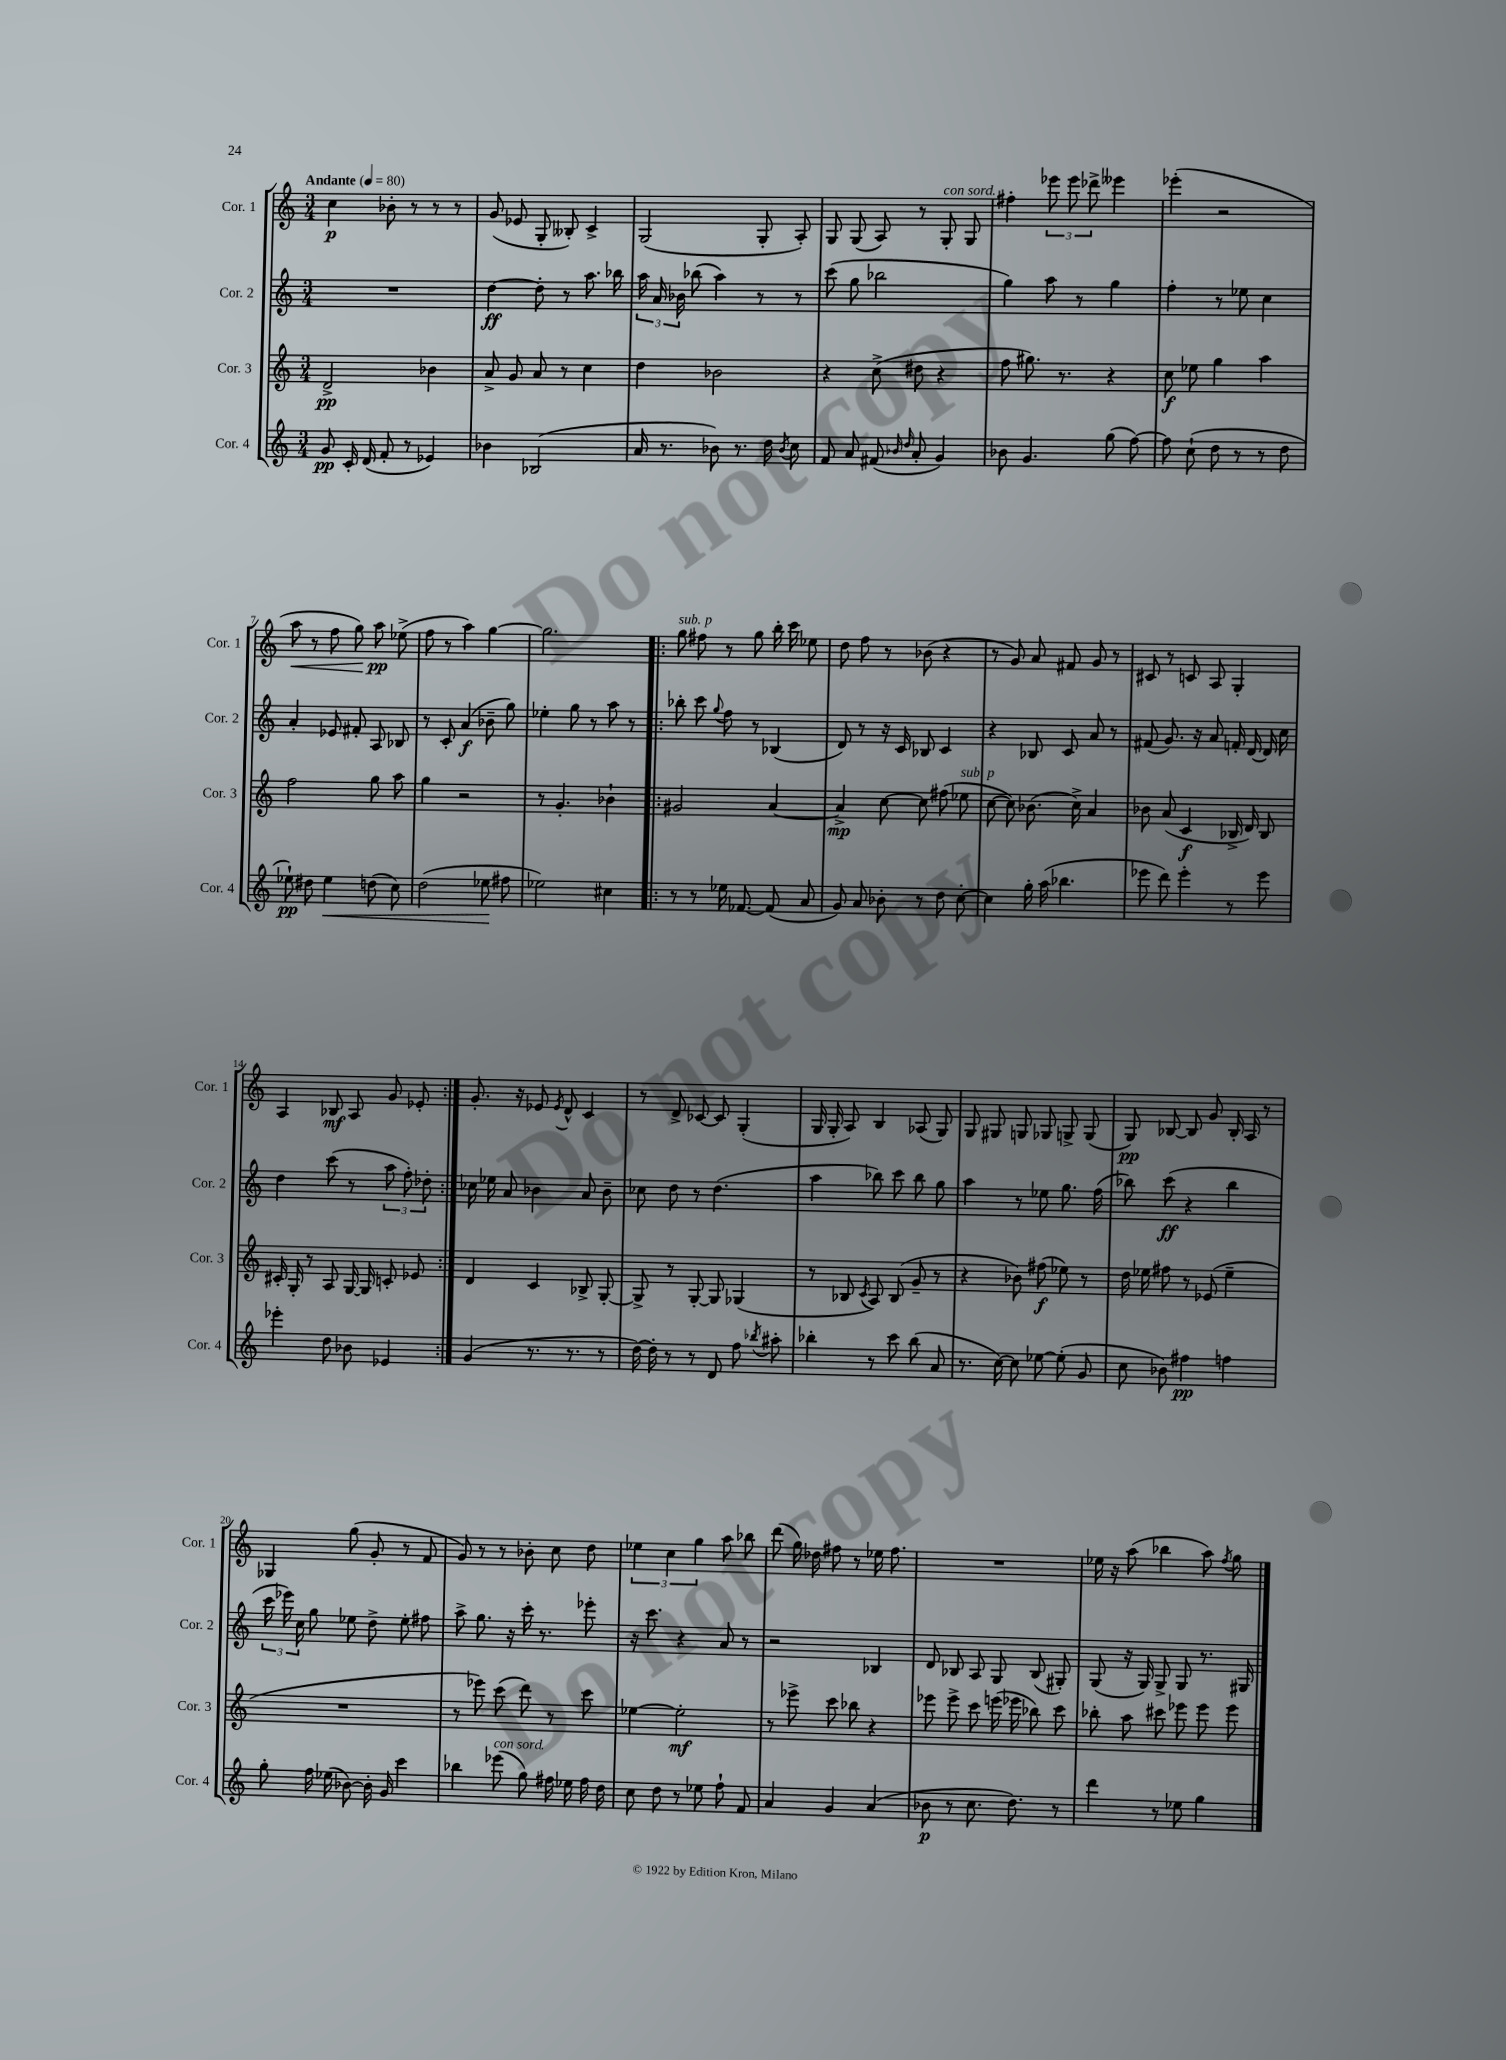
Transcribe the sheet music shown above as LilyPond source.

<<
\new StaffGroup <<
\new Staff = "s0" \with { instrumentName = "Cor. 1" shortInstrumentName = "Cor. 1" } {
    \clef treble \key c \major \numericTimeSignature \time 3/4 \tempo "Andante" 4 = 80
    \autoBeamOff c''4\p bes'8-. r8 r8 r8 |
    g'8( ees'8 g8-. beses8-.) c'4-> |
    g2( g8-. a8-.) |
    g8 g8( a8) r8 g8-.^\markup { \italic "con sord." } g8 |
    fis''4-. \tuplet 3/2 { ees'''8 ees'''8 des'''8-> } eeses'''4 |
    ees'''4-.( r2 |
    a''8\< r8 f''8 g''8\!) a''8\pp ees''8->( |
    f''8 r8 a''4) g''4~ |
    g''2. |
    \repeat volta 2 { g''8^\markup { \italic "sub. p" } fis''8 r8 g''8 b''16-. c'''16 ees''8 |
    d''8 f''8 r8 bes'8( r4 |
    r8 g'8) a'8 fis'8 g'8 r8 |
    cis'8 r8 c'8 a8 g4-. |
    a4 bes8\mf a8 g'8 ees'8-. | }
    g'8.-. r16 ees'8 \acciaccatura { ees'8 } d'8-^ c'4 |
    r8 d'8-> ces'8~ ces'8 g4-.( |
    g16 g16-. a8) b4 aes8( g8) |
    g8 gis8 g8 ges8 g8-> g8( |
    g8\pp) bes8~ bes8 g'8 bes16-. a16 r8 |
    ges4 g''8( g'8-. r8 f'8 |
    g'8) r8 r8 bes'8-. c''8 d''8 |
    \tuplet 3/2 { ees''4 c''4 g''4 } a''8 bes''8 |
    d'''8( g''16) des''16 fis''8 r8 ees''16 fis''8. |
    R2. |
    ees''16 r16 a''8( bes''4 a''8) \acciaccatura { f''8 } g''8 \bar "|." |
}
\new Staff = "s1" \with { instrumentName = "Cor. 2" shortInstrumentName = "Cor. 2" } {
    \clef treble \key c \major \numericTimeSignature \time 3/4
    \autoBeamOff R2. |
    d''4~\ff d''8-. r8 a''8. bes''16 |
    \tuplet 3/2 { a''16 a'16 bes'16 } bes''8( a''4) r8 r8 |
    c'''8( g''8 bes''2 |
    g''4) a''8 r8 g''4 |
    f''4-. r8 ees''8 c''4 |
    a'4-. ees'8 fis'8-. a8 bes8 |
    r8 c'8-. a'4\f( bes'8-- g''8) |
    ees''4-. g''8 r8 a''8 r8 |
    \repeat volta 2 { bes''8-. c'''8 \appoggiatura { g''8 } f''8 r8 bes4( |
    d'8) r8 r16 c'16 bes8 c'4 |
    r4 bes8 c'8 a'8 r8 |
    fis'8( g'8.) r16 a'8 f'16-. d'16~ d'16 c''16 |
    d''4 c'''8( r8 \tuplet 3/2 { a''8 f''8-.) des''8-. } | }
    ces''16 ees''16 a'8 bes'4 a'8 bes'8-- |
    ces''8 d''8 r8 d''4.( |
    a''4 bes''8) c'''8 bes''8 g''8 |
    a''4 r8 ees''8 g''8. f''16( |
    bes''8) c'''8\ff( r4 bes''4 |
    \tuplet 3/2 { c'''16 ees'''16) c''16 } g''8 ees''8 d''8-> ees''8-. fis''8 |
    a''8-> g''8. r16 c'''16-. r8. ees'''8-. |
    r16 c'''8. r4 a'8 r8 |
    r2 bes4 |
    d'8 bes8 a8 g8 bes8( gis8-.) |
    g8( r16 g16) g8-> g8 r8. gis16 \bar "|." |
}
\new Staff = "s2" \with { instrumentName = "Cor. 3" shortInstrumentName = "Cor. 3" } {
    \clef treble \key c \major \numericTimeSignature \time 3/4
    \autoBeamOff d'2->\pp bes'4 |
    a'8-> g'8 a'8 r8 c''4 |
    d''4 bes'2 |
    r4 c''8->( dis''8 r4 |
    f''8 gis''8.) r8. r4 |
    c''8\f ees''8 g''4 a''4 |
    f''2 g''8 a''8 |
    g''4 r2 |
    r8 g'4.-. bes'4-! |
    \repeat volta 2 { gis'2 a'4~ |
    a'4->\mp c''8~ c''8 fis''8( ees''8^\markup { \italic "sub. p" } |
    c''8~ c''8) bes'8.( c''16->) a'4 |
    bes'8 a'8( c'4\f bes16-> d'16) bes8 |
    cis'16-. g16-. r8 a8 g16~ g16 c'8-. ees'8 | }
    d'4 c'4 bes8-> g8~-. |
    g8-> r8 g8~-. g8 ges4( |
    r8 bes8 \acciaccatura { c'8 } a8) bes8( g'8-- r8 |
    r4 bes'8) fis''8\f( ees''8) r8 |
    d''16 ees''16 fis''8 r8 ees'8( ees''4-- |
    R2. |
    r8 ees'''8) c'''8( d'''8) r8 c'''8 |
    ees''4~ ees''2-.\mf |
    r8 ees'''8-> c'''8 bes''8 r4 |
    ees'''8 ees'''8-> c'''8 e'''16( ees'''16 bes''8) c'''8 |
    bes''8-. a''8 cis'''8 ees'''8 ees'''8 ees'''8 \bar "|." |
}
\new Staff = "s3" \with { instrumentName = "Cor. 4" shortInstrumentName = "Cor. 4" } {
    \clef treble \key c \major \numericTimeSignature \time 3/4
    \autoBeamOff g'8\pp c'16-. d'16( f'8-. r8 ees'4) |
    bes'4 bes2( |
    a'16 r8. bes'8) r8. d''16 \acciaccatura { bes'8 } c''8 |
    f'8 a'8 fis'8( \grace { bes'16 d''16 } a'8-. g'4) |
    bes'8 g'4. g''8( f''8~) |
    f''8 c''8-!( d''8 r8 r8 d''8 |
    ees''8-!\pp) dis''8 ees''4\< d''8( c''8) |
    d''2( ees''8\! fis''8 |
    ees''2) cis''4 |
    \repeat volta 2 { r8 r8 ees''16 fes'8.~ fes'8( a'8 |
    g'8) a'8 bes'8-. r8 d''8 c''8~-. |
    c''4 g''16-. a''16( bes''4. |
    ees'''8 d'''8) ees'''4-. r8 ees'''8 |
    ees'''4-. d''8 bes'8 ees'4 | }
    g'4( r8. r8. r8 |
    d''16~) d''16-. r8 r8 d'8 f''8 \acciaccatura { bes''8 } ais''8-. |
    bes''4-. r8 c'''8 bes''8( a'8 |
    r8. c''16~) c''8 ees''8~ ees''8-.( g'8 |
    c''8 bes'8) fis''4\pp f''4 |
    g''8-. f''16 ees''16( bes'8~) bes'16-. g'16 c'''4 |
    bes''4 ees'''8^\markup { \italic "con sord." }( g''8) fis''16 ees''16 fis''16 d''16 |
    c''8 d''8 r8 ees''8 f''8-! f'8 |
    a'4 g'4 a'4( |
    bes'8\p r8 c''8. d''8.) r8 |
    d'''4 r8 ees''8 g''4 \bar "|." |
}
>>
>>
